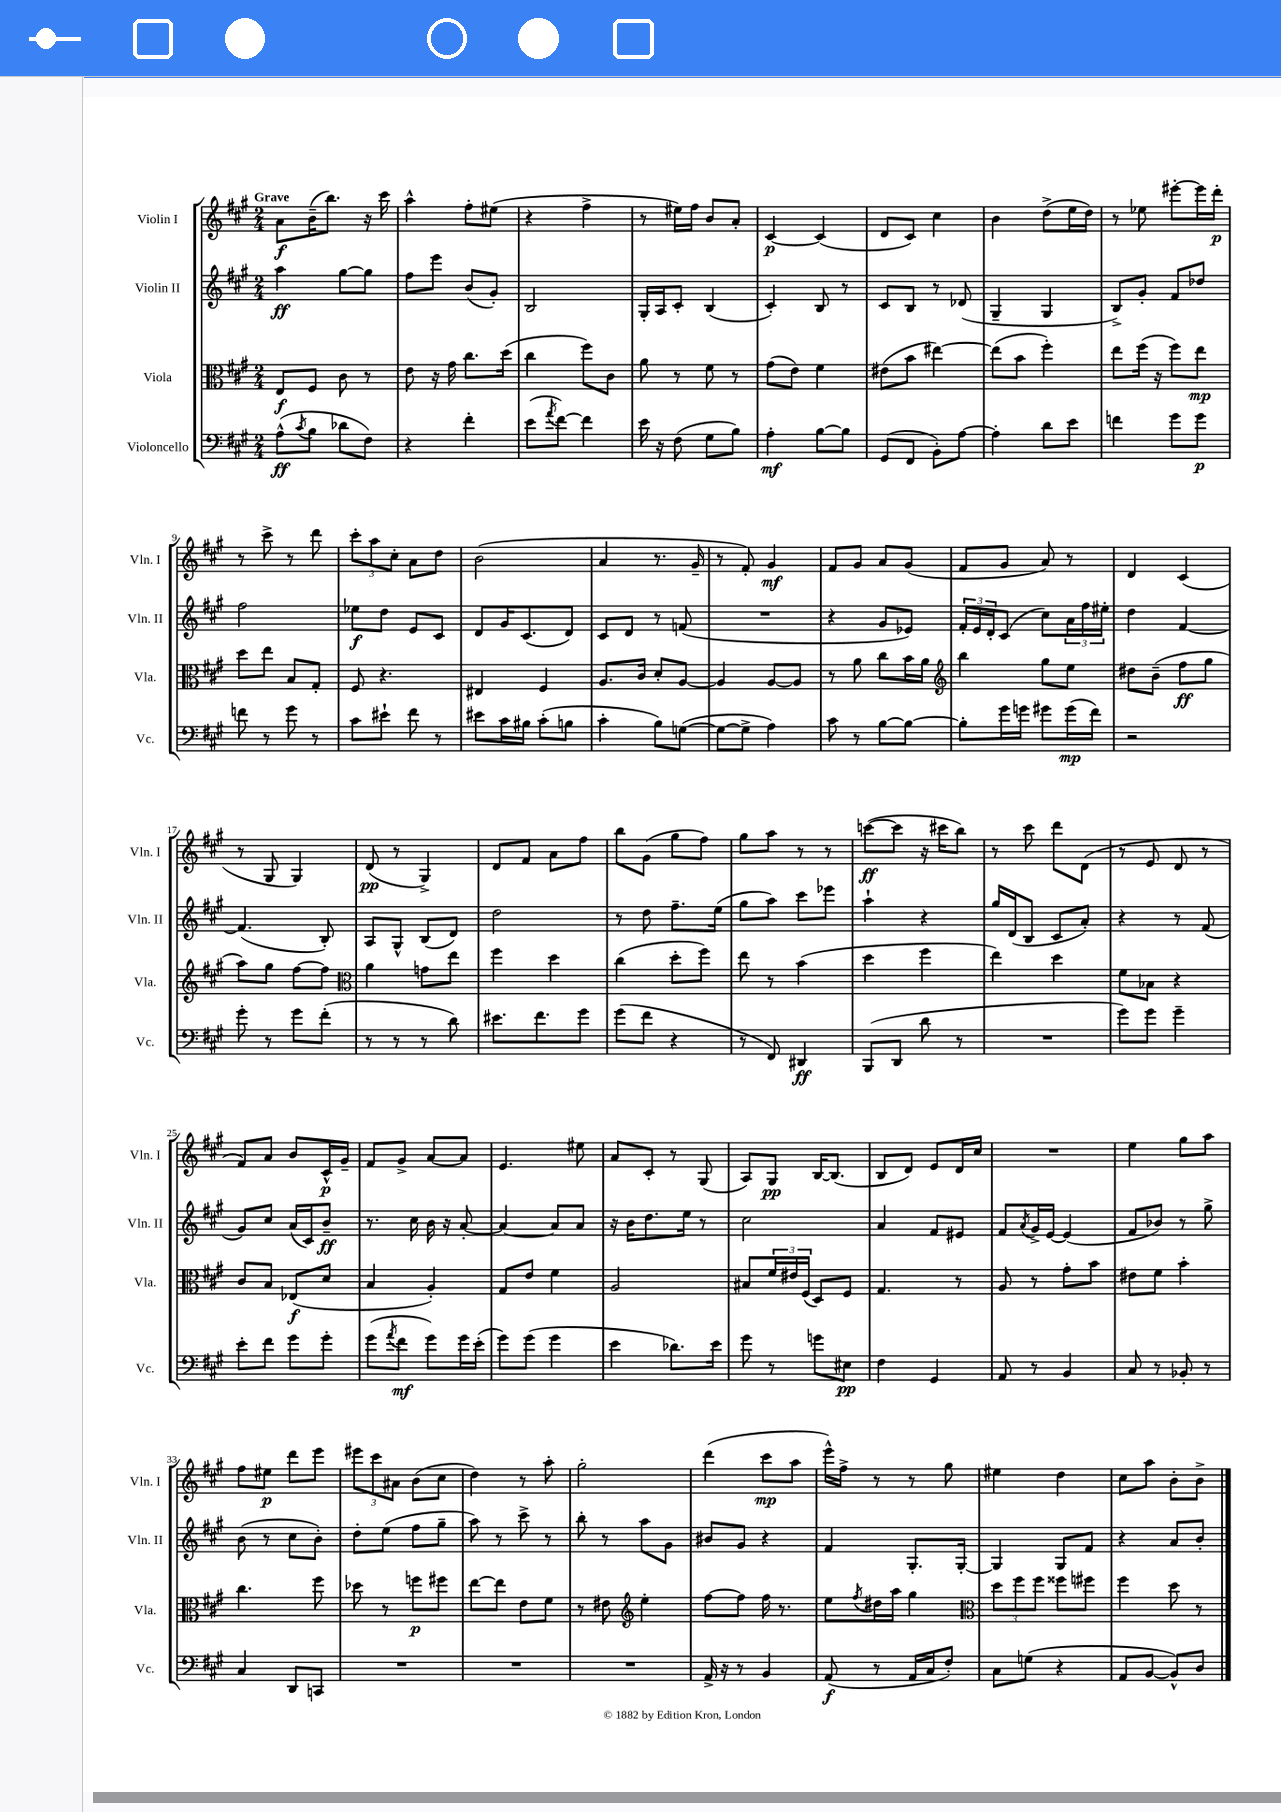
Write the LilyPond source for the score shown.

<<
\new StaffGroup <<
\new Staff = "s0" \with { instrumentName = "Violin I" shortInstrumentName = "Vln. I" } {
    \clef treble \key a \major \numericTimeSignature \time 2/4 \tempo "Grave"
    a'8\f b'16--( b''8.) r16 cis'''16 |
    a''4-^ fis''8-. eis''8( |
    r4 fis''4-> |
    r8 eis''16) fis''16 b'8 a'8-. |
    cis'4~\p cis'4( |
    d'8 cis'8) cis''4 |
    b'4 d''8->( e''16 d''16) |
    r8 ees''8 eis'''8~-. eis'''16 d'''16-.\p |
    r8 cis'''8-> r8 d'''8 |
    \tuplet 3/2 { cis'''8-. a''8 cis''8-. } a'8 d''8 |
    b'2( |
    a'4 r8. gis'16-- |
    r8 fis'8-.) gis'4\mf |
    fis'8 gis'8 a'8 gis'8( |
    fis'8 gis'8 a'8) r8 |
    d'4 cis'4( |
    r8 gis8 gis4) |
    d'8\pp( r8 gis4->) |
    d'8 fis'8 a'8 fis''8 |
    b''8 gis'8( gis''8 fis''8) |
    gis''8 a''8 r8 r8 |
    c'''8~\ff( c'''8 r16 cis'''16 b''8) |
    r8 cis'''8 d'''8 d'8( |
    r8 e'8 d'8 r8 |
    fis'8) a'8 b'8 cis'16-^\p gis'16-- |
    fis'8 gis'8-> a'8~ a'8 |
    e'4. eis''8 |
    a'8 cis'8-. r8 gis8( |
    a8) gis8\pp b16~ b8.( |
    b8 d'8) e'8 d'16 cis''16 |
    R2 |
    e''4 gis''8 a''8 |
    fis''8 eis''8\p d'''8 e'''8 |
    \tuplet 3/2 { eis'''8 cis'''8 ais'8 } b'8( cis''8 |
    d''4) r8 a''8-. |
    gis''2-. |
    d'''4( cis'''8\mp a''8 |
    e'''16-^) fis''16-> r8 r8 gis''8 |
    eis''4 d''4 |
    cis''8 a''8 b'8-. b'8-> \bar "|." |
}
\new Staff = "s1" \with { instrumentName = "Violin II" shortInstrumentName = "Vln. II" } {
    \clef treble \key a \major \numericTimeSignature \time 2/4
    a''4\ff gis''8~ gis''8 |
    fis''8 e'''8 b'8( gis'8-.) |
    b2 |
    gis16-. a16 cis'8-. b4( |
    cis'4-.) b8 r8 |
    cis'8 b8 r8 des'8( |
    gis4-- gis4 |
    b8->) gis'8-. fis'8 des''8 |
    fis''2 |
    ees''8\f d''8 e'8 cis'8 |
    d'8 gis'16 cis'8.( d'8) |
    cis'8 d'8 r8 f'8( |
    R2 |
    r4 gis'8 ees'8) |
    \tuplet 3/2 { fis'16-. e'16 d'16-. } cis'8( cis''8) \tuplet 3/2 { a'16 fis''16 eis''16-. } |
    d''4 fis'4~ |
    fis'4.( b8-.) |
    a8 gis8-^ b8( d'8) |
    d''2 |
    r8 d''8 fis''8.-- e''16( |
    gis''8 a''8) cis'''8 ees'''8 |
    a''4-! r4 |
    gis''16 d'16( b8 cis'8 a'8-.) |
    r4 r8 fis'8( |
    gis'8) cis''8 a'16( cis'16) b'8--\ff |
    r8. cis''16 b'16 r16 a'8~-. |
    a'4~ a'8 a'8 |
    r16 b'16 d''8. e''16 r8 |
    cis''2 |
    a'4 fis'8 eis'8 |
    fis'8 \acciaccatura { a'8 } gis'16-> e'16~ e'4( |
    fis'8 bes'8) r8 gis''8-> |
    b'8( r8 cis''8 b'8-.) |
    d''8-. e''8( fis''8 gis''8-- |
    a''8) r8 cis'''8-> r8 |
    b''8-. r8 a''8 gis'8 |
    bis'8 gis'8 r4 |
    fis'4 gis8.-. gis16~-. |
    gis4 gis8 fis'8 |
    r4 a'8 b'8-. \bar "|." |
}
\new Staff = "s2" \with { instrumentName = "Viola" shortInstrumentName = "Vla." } {
    \clef alto \key a \major \numericTimeSignature \time 2/4
    e8\f fis8 cis'8 r8 |
    e'8 r16 gis'16 cis''8. d''16( |
    cis''4 fis''8) cis'8 |
    a'8 r8 fis'8 r8 |
    gis'8( e'8) fis'4 |
    eis'8( b'8 eis''4~) |
    eis''8( b'8 fis''4-.) |
    e''8 fis''16( r16 fis''8) e''8\mp |
    d''8 e''8 b8 gis8-. |
    fis8 r4. |
    eis4 fis4 |
    a8. cis'16 d'8-. a8~ |
    a4 a8~ a8 |
    r8 a'8 cis''8 b'16 a'16 |
    \clef treble b''4 gis''8 e''8 |
    dis''8 b'8--( fis''8\ff gis''8 |
    a''8) gis''8 fis''8~ fis''8 |
    \clef alto a'4 g'8 e''8 |
    fis''4 d''4 |
    cis''4( d''8-. fis''8) |
    e''8 r8 b'4( |
    d''4 fis''4 |
    e''4) d''4 |
    fis'8 bes8 r4 |
    cis'8 b8 ees8\f( d'8 |
    b4 a4-.) |
    gis8 e'8 fis'4 |
    a2 |
    bis8 \tuplet 3/2 { fis'16 eis'16 fis16( } d8) fis8 |
    gis4. r8 |
    a8 r8 gis'8-. b'8 |
    eis'8 fis'8 b'4-. |
    cis''4. fis''8 |
    des''8 r8 f''8\p fis''8 |
    e''8~ e''8 e'8 fis'8 |
    r8 eis'8 \clef treble e''4-. |
    fis''8~ fis''8 fis''16 r8. |
    e''8 \acciaccatura { fis''8 } dis''16 a''16 gis''4 |
    \clef alto \tuplet 3/2 { d''8 fis''8 fis''8 } fisis''8 fis''8 |
    fis''4 d''8 r8 \bar "|." |
}
\new Staff = "s3" \with { instrumentName = "Violoncello" shortInstrumentName = "Vc." } {
    \clef bass \key a \major \numericTimeSignature \time 2/4
    a8-^\ff( \acciaccatura { cis'8 } b8 des'8 fis8) |
    r4 fis'4-. |
    e'8( \acciaccatura { a'8 } fis'8~) fis'4 |
    e'16 r16 fis8( gis8 b8) |
    a4-.\mf b8~ b8 |
    gis,8( fis,8 b,8-.) a8~ |
    a4-. d'8 e'8 |
    f'4 gis'8 gis'8\p |
    f'8 r8 gis'8 r8 |
    cis'8 eis'8-! fis'8 r8 |
    eis'8 cis'16 bis16 cis'8-.( b8 |
    cis'4-. b8) g8~( |
    g8~ g8-> a4) |
    cis'8 r8 b8~ b8~ |
    b8-. gis'16 g'16 gis'8 gis'16\mp( fis'16) |
    r2 |
    gis'8-. r8 gis'8 fis'8-.( |
    r8 r8 r8 d'8) |
    eis'8. fis'8. gis'8 |
    gis'8( fis'8 r4 |
    r8 fis,8) dis,4\ff |
    b,,8( d,8 d'8 r8 |
    R2 |
    gis'8) gis'8 gis'4-- |
    e'8-. fis'8 gis'8 gis'8-. |
    gis'8( \acciaccatura { a'8 } fis'8\mf gis'8) gis'16 e'16-.( |
    gis'8) gis'8( gis'4 |
    e'4 des'8.) e'16 |
    gis'8 r8 g'8 eis8\pp |
    fis4 gis,4 |
    a,8 r8 b,4 |
    cis8 r8 bes,8-. r8 |
    cis4 d,8 c,8 |
    R2 |
    R2 |
    R2 |
    a,16-> r16 r8 b,4 |
    a,8\f( r8 a,16 cis16 fis8-.) |
    cis8 g8( r4 |
    a,8 b,8~ b,8-^) d8 \bar "|." |
}
>>
>>
